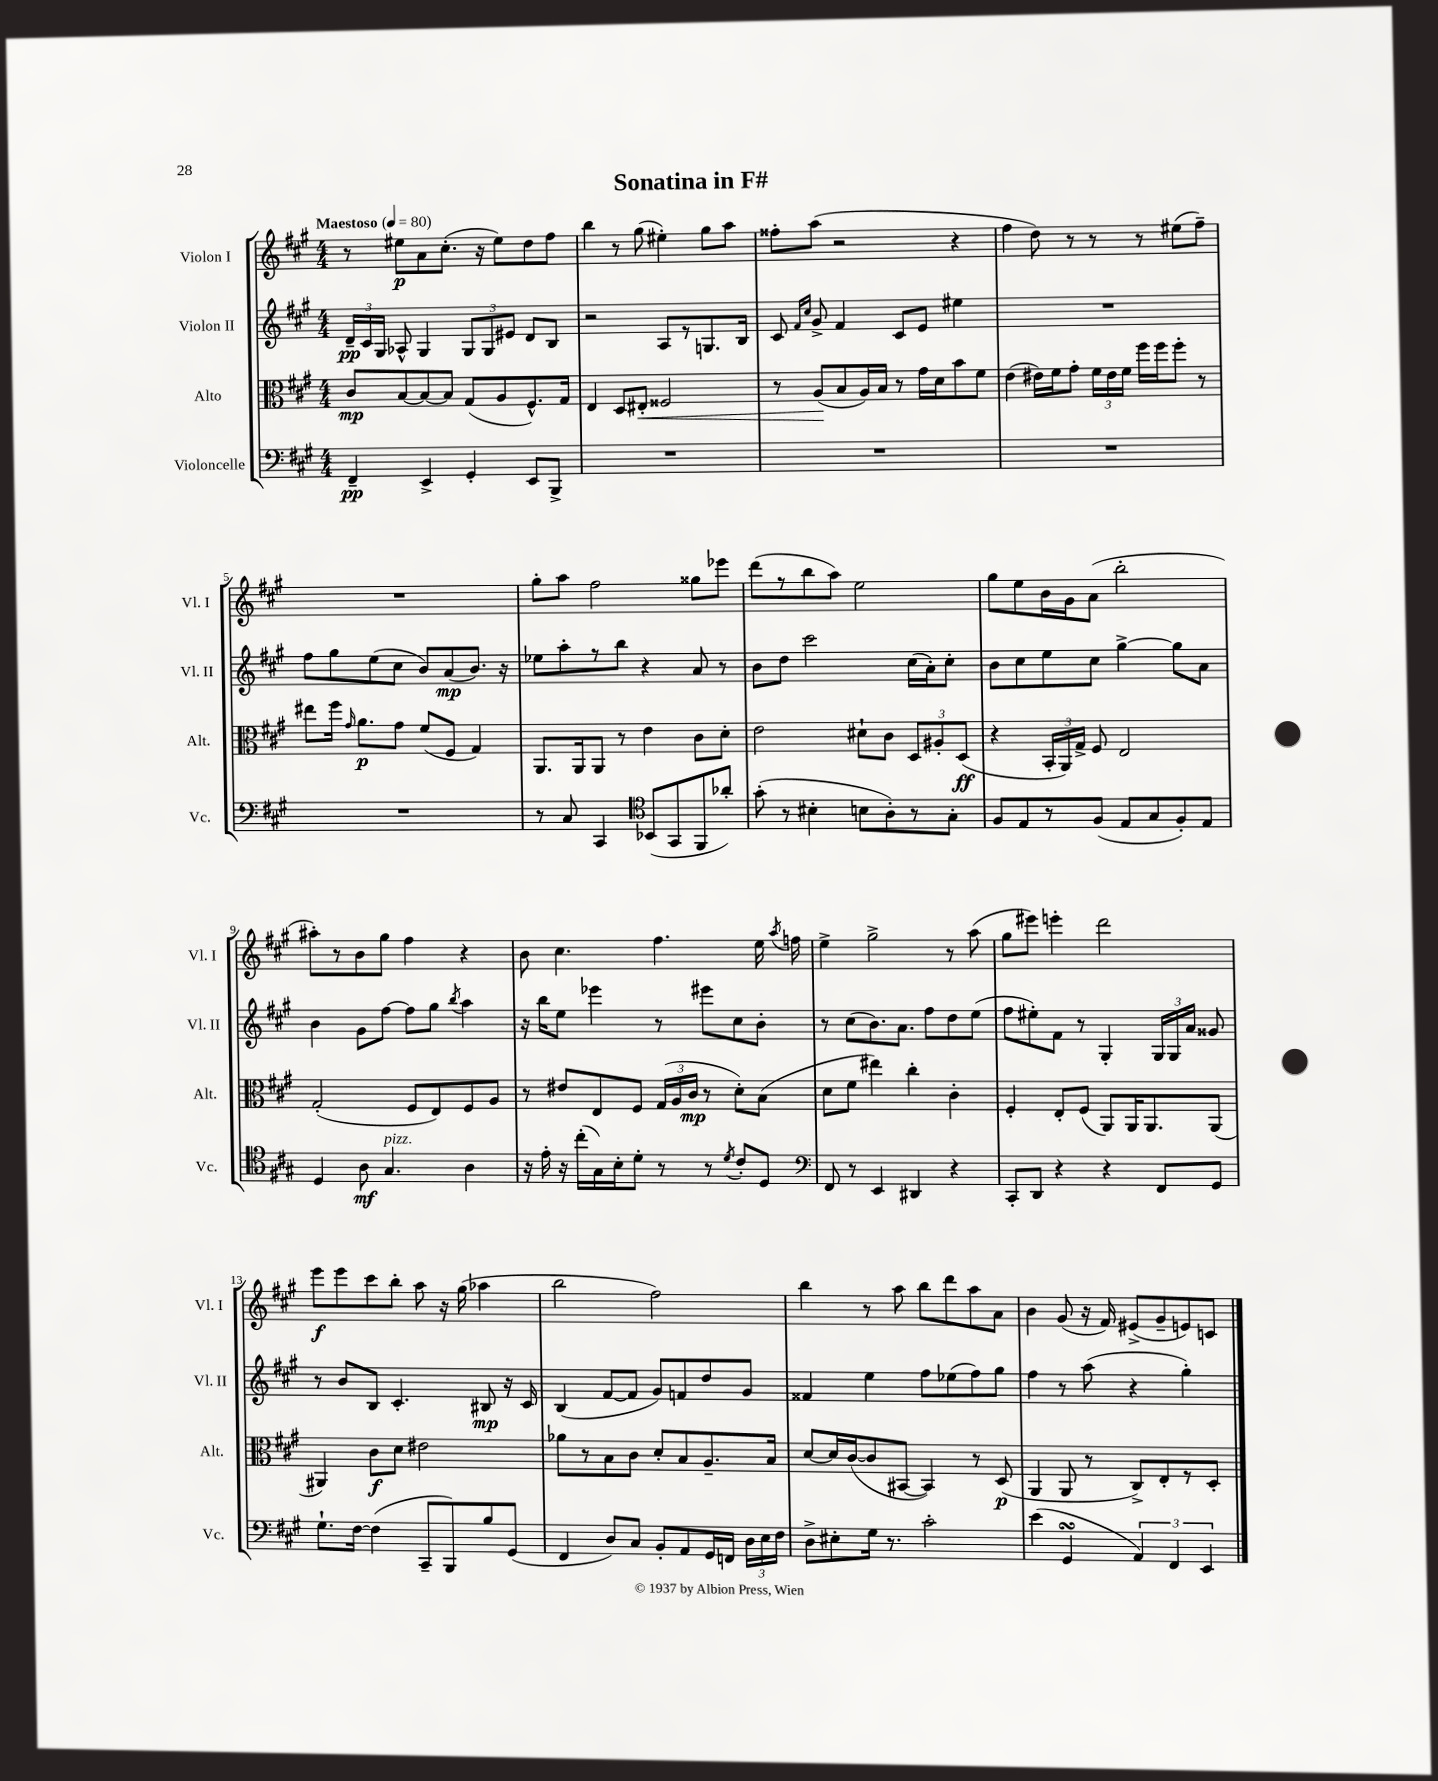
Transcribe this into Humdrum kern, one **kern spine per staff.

**kern	**kern	**kern	**kern
*staff4	*staff3	*staff2	*staff1
*clefF4	*clefC3	*clefG2	*clefG2
*k[f#c#g#]	*k[f#c#g#]	*k[f#c#g#]	*k[f#c#g#]
*M4/4	*M4/4	*M4/4	*M4/4
*MM80	*MM80	*MM80	*MM80
4FF#~	8c#	24d~	8r
.	.	24c#	.
.	.	24G#	.
.	[8B	8A-^^	8ee#
4EE^	8B_	4G#	8a
.	8B]	.	(8.cc#'
4GG#'	(8G#	12G#	.
.	.	.	16r
.	.	12G#	.
.	8A	.	8ee#)
.	.	12e#	.
8EE	8.F#^^)	8d	8dd
8BBB^	.	8B	8ff#
.	16G#	.	.
=	=	=	=
1r	4E	2r	4bb
.	8D	.	8r
.	8E#'	.	(8gg#
.	2F##	8A	4ee#')
.	.	8r	.
.	.	8.G	8gg#
.	.	.	8aa
.	.	16B	.
=	=	=	=
1r	8r	8c#	8ff##'
.	.	16qqf#	.
.	.	16qqcc#	.
.	(8A	8g#^	(8aa
.	8B	4f#	2r
.	16A)	.	.
.	16B	.	.
.	8r	8c#	.
.	16g#	8e	.
.	16d	.	.
.	8b	4ee#	4r
.	8f#	.	.
=	=	=	=
1r	(4e	1r	4ff#
.	16e#)	.	8dd)
.	16f#	.	.
.	8g#'	.	8r
.	24f#	.	8r
.	24e#	.	.
.	24f#	.	.
.	16ff#	.	8r
.	16ff#	.	.
.	8ff#'	.	(8ee#
.	8r	.	8ff#~)
=	=	=	=
1r	8ee#	8ff#	1r
.	16ff#	8gg#	.
.	16qqg#	.	.
.	8.a	.	.
.	.	(8ee	.
.	8g#	8cc#	.
.	(8f#	8b)	.
.	8F#	(8a	.
.	4G#)	8.b)	.
.	.	16r	.
=	=	=	=
8r	8.AA	8ee-	8gg#'
8C#	.	8aa'	8aa
.	16AA	.	.
4CC#	8AA	8r	2ff#
.	8r	8bb	.
*clefC4	*	*	*
(8BB-	4e	4r	.
8GG#	.	.	.
8FF#	8c#	8a	8gg##
8a-')	8d'	8r	8eee-
=	=	=	=
(8g#'	2e	8b	(8ddd
8r	.	8dd	8r
4B#'	.	2ccc#	8bb
.	.	.	8aa)
8B	8d#`	.	2ee
8A')	8c#	.	.
8r	12D	(16cc#	.
.	.	16a')	.
.	12A#'	.	.
8G#'	.	8cc#'	.
.	(12D	.	.
=	=	=	=
8F#	4r	8b	8gg#
8E	.	8cc#	8ee
8r	24BB'	8ee	16b
.	24AA)	.	.
.	.	.	16g#
.	24G#^	.	.
(8F#	8F#	8cc#	(8a
8E	2E	[4gg#^	2bb'
8G#	.	.	.
8F#')	.	8gg#]	.
8E	.	8a	.
=	=	=	=
4D	(2G#'	4b	8aa#')
.	.	.	8r
8A	.	8g#	8b
4.G#	.	[8ff#	8gg#
.	8F#	8ff#]	4ff#
.	8E)	8gg#	.
.	.	8qbb	.
4A	8F#	4aa	4r
.	8A	.	.
=	=	=	=
16r	8r	16r	8b
16e'	.	16bb	.
16r	8e#	8ee	4.cc#
(16cc#'	.	.	.
16G#)	8E	4eee-	.
16B'	.	.	.
8d'	8F#	.	.
8r	(24G#	8r	4.ff#
.	24A	.	.
.	24c#	.	.
8r	8r	8eee#	.
8qd	.	.	.
8c#'	8d')	8cc#	.
8D	(8B	8b'	16ee
.	.	.	8qaa
.	.	.	16ff
=	=	=	=
*clefF4	*	*	*
8FF#	8d	8r	4ee^
8r	8f#	(8cc#	.
4EE	4ee#)	8.b)	2gg#^
.	.	8.a	.
4DD#	4cc#'	.	.
.	.	8ff#	.
4r	4c#'	8dd	8r
.	.	(8ee	(8aa
=	=	=	=
8CC#'	4F#'	8ff#	8gg#
8DD	.	8ee#')	8eee#)
4r	8E'	8f#	4eee'
.	(8F#	8r	.
4r	8AA)	4G#'	2ddd
.	16AA	.	.
.	8.AA	.	.
8FF#	.	24G#	.
.	.	24G#	.
.	.	24a	.
8GG#	(8AA	8g##	.
=	=	=	=
8.G#`	4AA#)	8r	8eee
.	.	8b	8eee
[16F#	.	.	.
(4F#]	8c#	8B	8ccc#
.	8d	4.c#'	8bb'
8CC#~	2e#	.	8aa
8BBB)	.	.	16r
.	.	.	(16gg#
8B	.	8B#	4aa-
(8GG#	.	16r	.
.	.	16c#	.
=	=	=	=
4FF#	8a-	(4B	2bb
.	8r	.	.
8D)	8B	[8f#	.
8C#	8c#	8f#]	.
8BB'	8d'	8g#)	2ff#)
8AA	8B	8f	.
16GG#	8.A~	8dd	.
16FF	.	.	.
24D	.	8g#	.
24E	.	.	.
.	16B	.	.
24F#	.	.	.
=	=	=	=
8D^	[8d	4f##	4bb
8E#'	16d]	.	.
.	([16c#	.	.
16G#	8c#]	4ee	8r
8.r	.	.	.
.	[8BB#	.	8aa
2c#'	4BB#])	8ff#	8bb
.	.	(8ee-	8ddd
.	8r	8ff#)	8aa
.	(8D	8gg#	8a
=	=	=	=
(4e	4AA	4ff#	4b
4GG#	8AA	8r	(8g#
.	8r	(8aa	16r
.	.	.	16f#)
6AA)	8C#^)	4r	(8e#^
.	8E'	.	8g#~
6FF#	.	.	.
.	8r	4gg#')	8e)
6EE	.	.	.
.	8D'	.	8c
==	==	==	==
*-	*-	*-	*-
